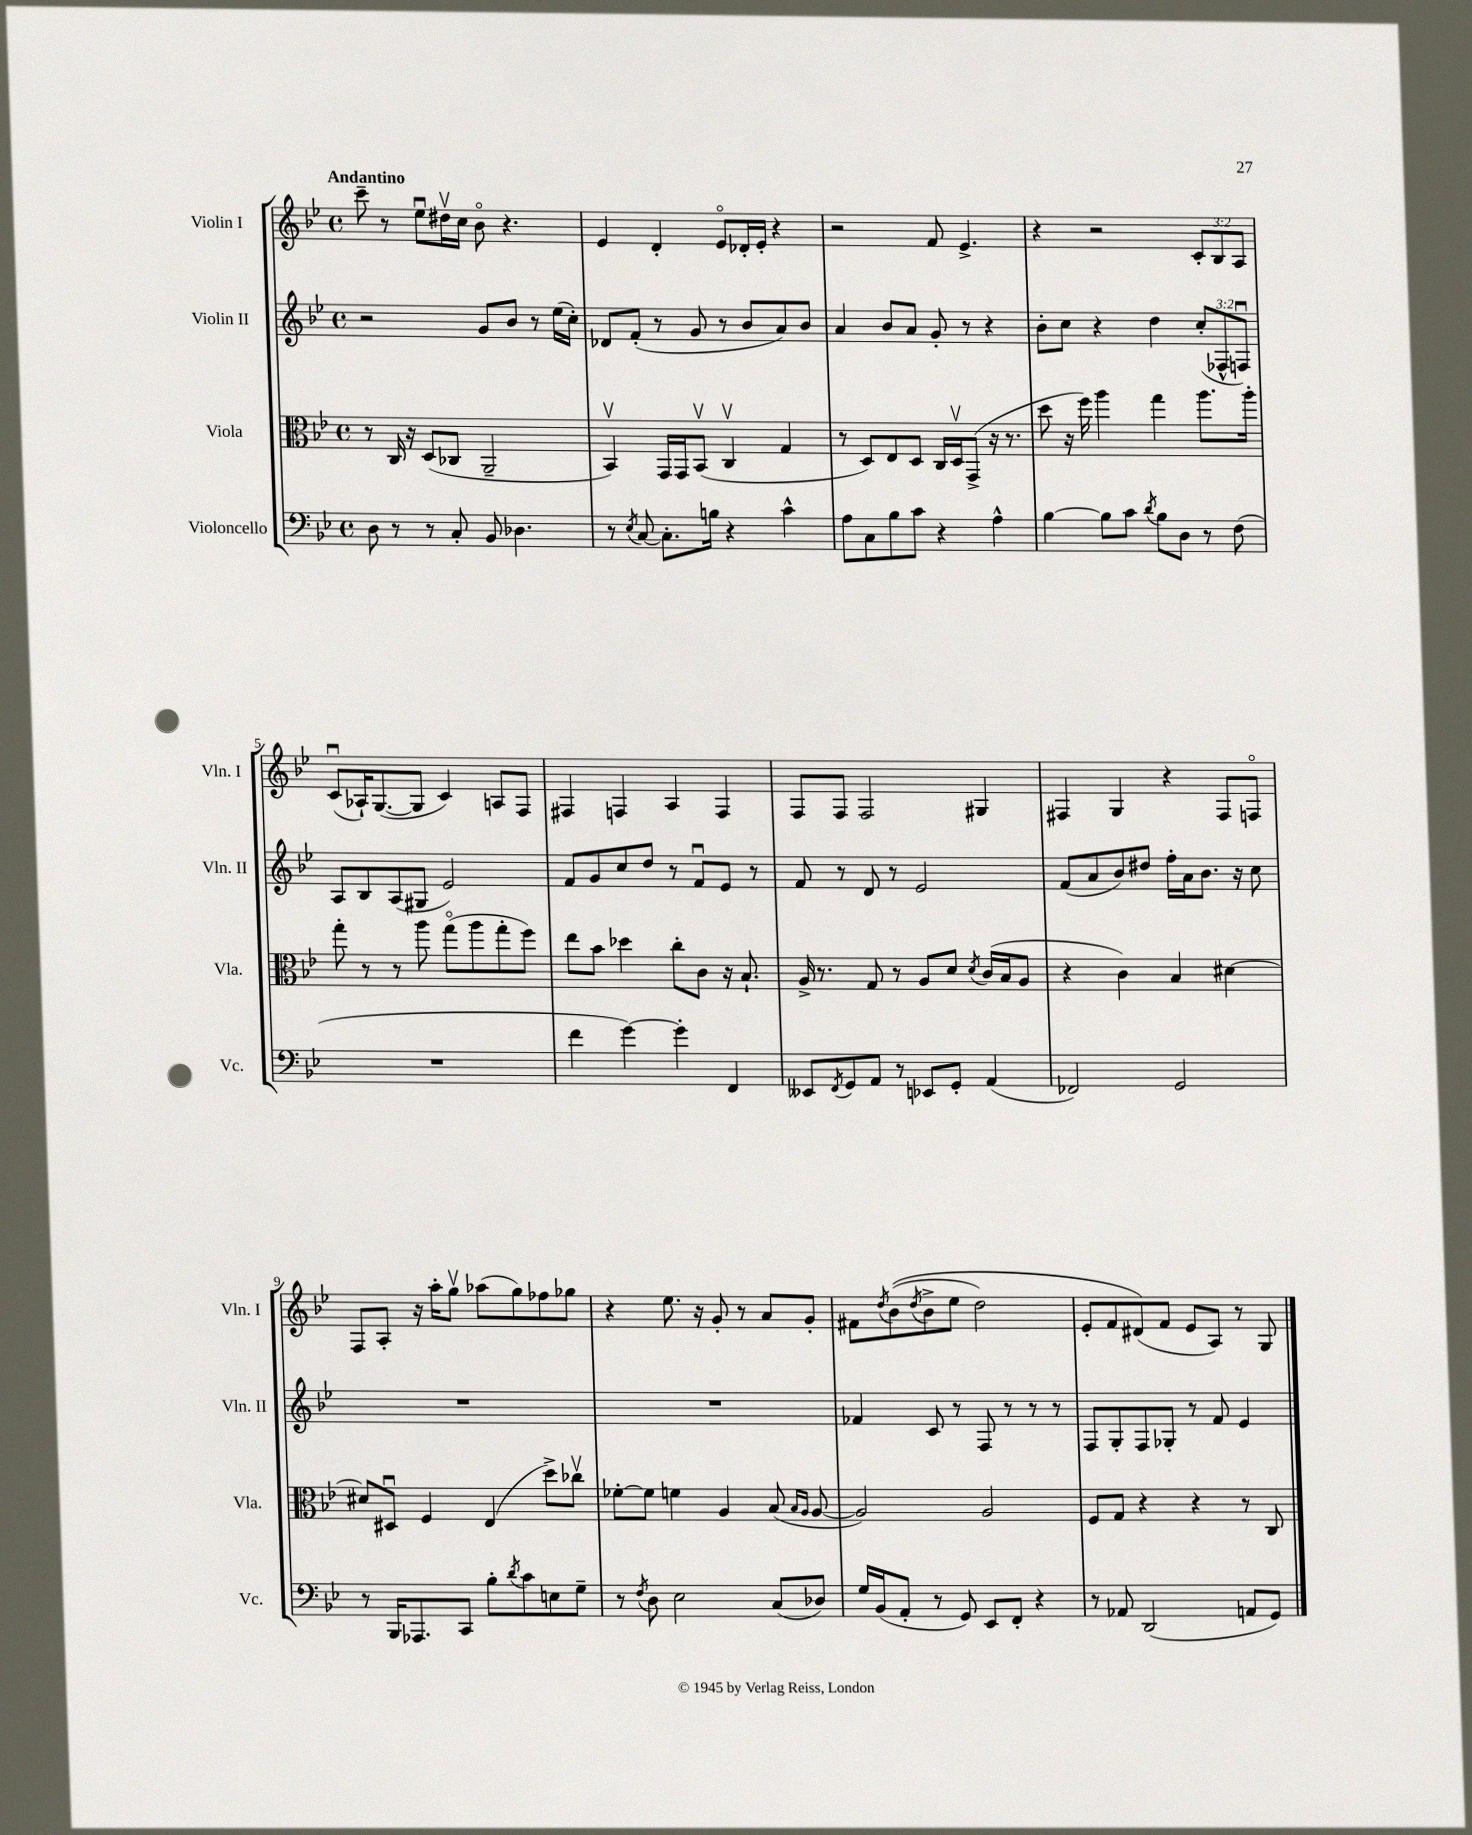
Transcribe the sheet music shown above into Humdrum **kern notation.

**kern	**kern	**kern	**kern
*staff4	*staff3	*staff2	*staff1
*clefF4	*clefC3	*clefG2	*clefG2
*k[b-e-]	*k[b-e-]	*k[b-e-]	*k[b-e-]
*M4/4	*M4/4	*M4/4	*M4/4
*met(c)	*met(c)	*met(c)	*met(c)
8D	8r	2r	8ccc~
8r	16C	.	8r
.	16r	.	.
8r	(8D	.	8ee-u
8C'	8C-	.	16dd#v
.	.	.	16cc
8BB-	2AA~	8g	8b-o
4.D-	.	8b-	4.r
.	.	8r	.
.	.	(16ee-	.
.	.	16cc')	.
=	=	=	=
8r	4BB-v)	8d-	4e-
8qE-	.	.	.
[8C	.	(8f'	.
8.C']	16GG	8r	4d'
.	16GG	.	.
.	(8BB-v	8g	.
16B	.	.	.
4r	4Cv	8r	8e-o
.	.	8b-	16d-'
.	.	.	16e-'
4c^^	4G	8a)	4r
.	.	8b-	.
=	=	=	=
8A	8r	4a	2r
8C	8D)	.	.
8B-	8E-	8b-	.
8c	8D	8a	.
4r	16C	8g'	8f
.	16Dv	.	.
.	(8GG^	8r	4.e-^
4A^^	16r	4r	.
.	8.r	.	.
=	=	=	=
[4B-	8dd	8b-'	4r
.	16r	8cc	.
.	16ff)	.	.
8B-]	4aa	4r	2r
8c	.	.	.
8qd	.	.	.
8B-	4gg	4dd	.
8D	.	.	.
8r	8.aa	(12cc'	12c'
.	.	12F-^^	12B-
(8F	.	.	.
.	.	12Fu)	12A
.	16aa'	.	.
=	=	=	=
1r	8gg'	8A	(8cu
.	8r	8B-	16A-`)
.	.	.	([8.G
.	8r	(8A	.
.	8aa	8G#	8G]
.	(8ggo	2e-)	4c)
.	8aa	.	.
.	8gg'	.	8A
.	8ff)	.	8F
=	=	=	=
4f	8ee-	8f	4F#
.	8b-	8g	.
[4g)	4dd-	8cc	4F
.	.	8dd	.
4g']	8cc'	8r	4A
.	8c	8fu	.
4FF	16r	8e-	4F
.	8.B-`	.	.
.	.	8r	.
=	=	=	=
8EE--	16A^	8f	8F
.	8.r	.	.
8qFF	.	.	.
8GG	.	8r	8F
8AA	8G	8d	2F
8r	8r	8r	.
8EE-	8A	2e-	.
8GG'	8d	.	.
.	8qd	.	.
(4AA	(16c	.	4G#
.	16B-	.	.
.	8A	.	.
=	=	=	=
2FF-)	4r	(8f	4F#
.	.	8a	.
.	4c)	8b-)	4G
.	.	8dd#	.
2GG	4B-	16ff'	4r
.	.	16a	.
.	.	8.b-	.
.	[4d#	.	8F#
.	.	16r	.
.	.	8cc	8Fo
=	=	=	=
8r	8d#]	1r	8F
16BBB-	8D#u	.	8A'
8.AAA-	.	.	.
.	4F	.	16r
.	.	.	16aa'
8CC	.	.	8ggv
8B-'	(4E-	.	(8aa-
8qd	.	.	.
8c	.	.	8gg)
8E	8dd^)	.	8ff-
8G~	8cc-v	.	8gg-
=	=	=	=
8r	[8f-'	1r	4r
8qF	.	.	.
8D	8f-]	.	.
2E-	4f	.	8.ee-
.	.	.	16r
.	4A	.	8g'
.	.	.	8r
(8C	(8B-	.	8a
.	16qqB-	.	.
.	16qqA	.	.
8D-)	[8A	.	8g'
=	=	=	=
16G	2A])	4f-	8f#
(16BB-	.	.	.
.	.	.	8qdd
8AA'	.	.	&((8b-
.	.	.	8qdd
8r	.	8c	8b-^
8GG)	.	8r	8ee-
8EE-	2A	8F	2dd)
8FF'	.	8r	.
4r	.	8r	.
.	.	8r	.
=	=	=	=
8r	8F	8F	8e-'
8AA-	8G	8G'	8f
(2DD	4r	8F	(8d#&)
.	.	8G-'	8f
.	4r	8r	8e-
.	.	8f	8A)
8AA	8r	4e-	8r
8GG)	8C	.	8G
==	==	==	==
*-	*-	*-	*-
